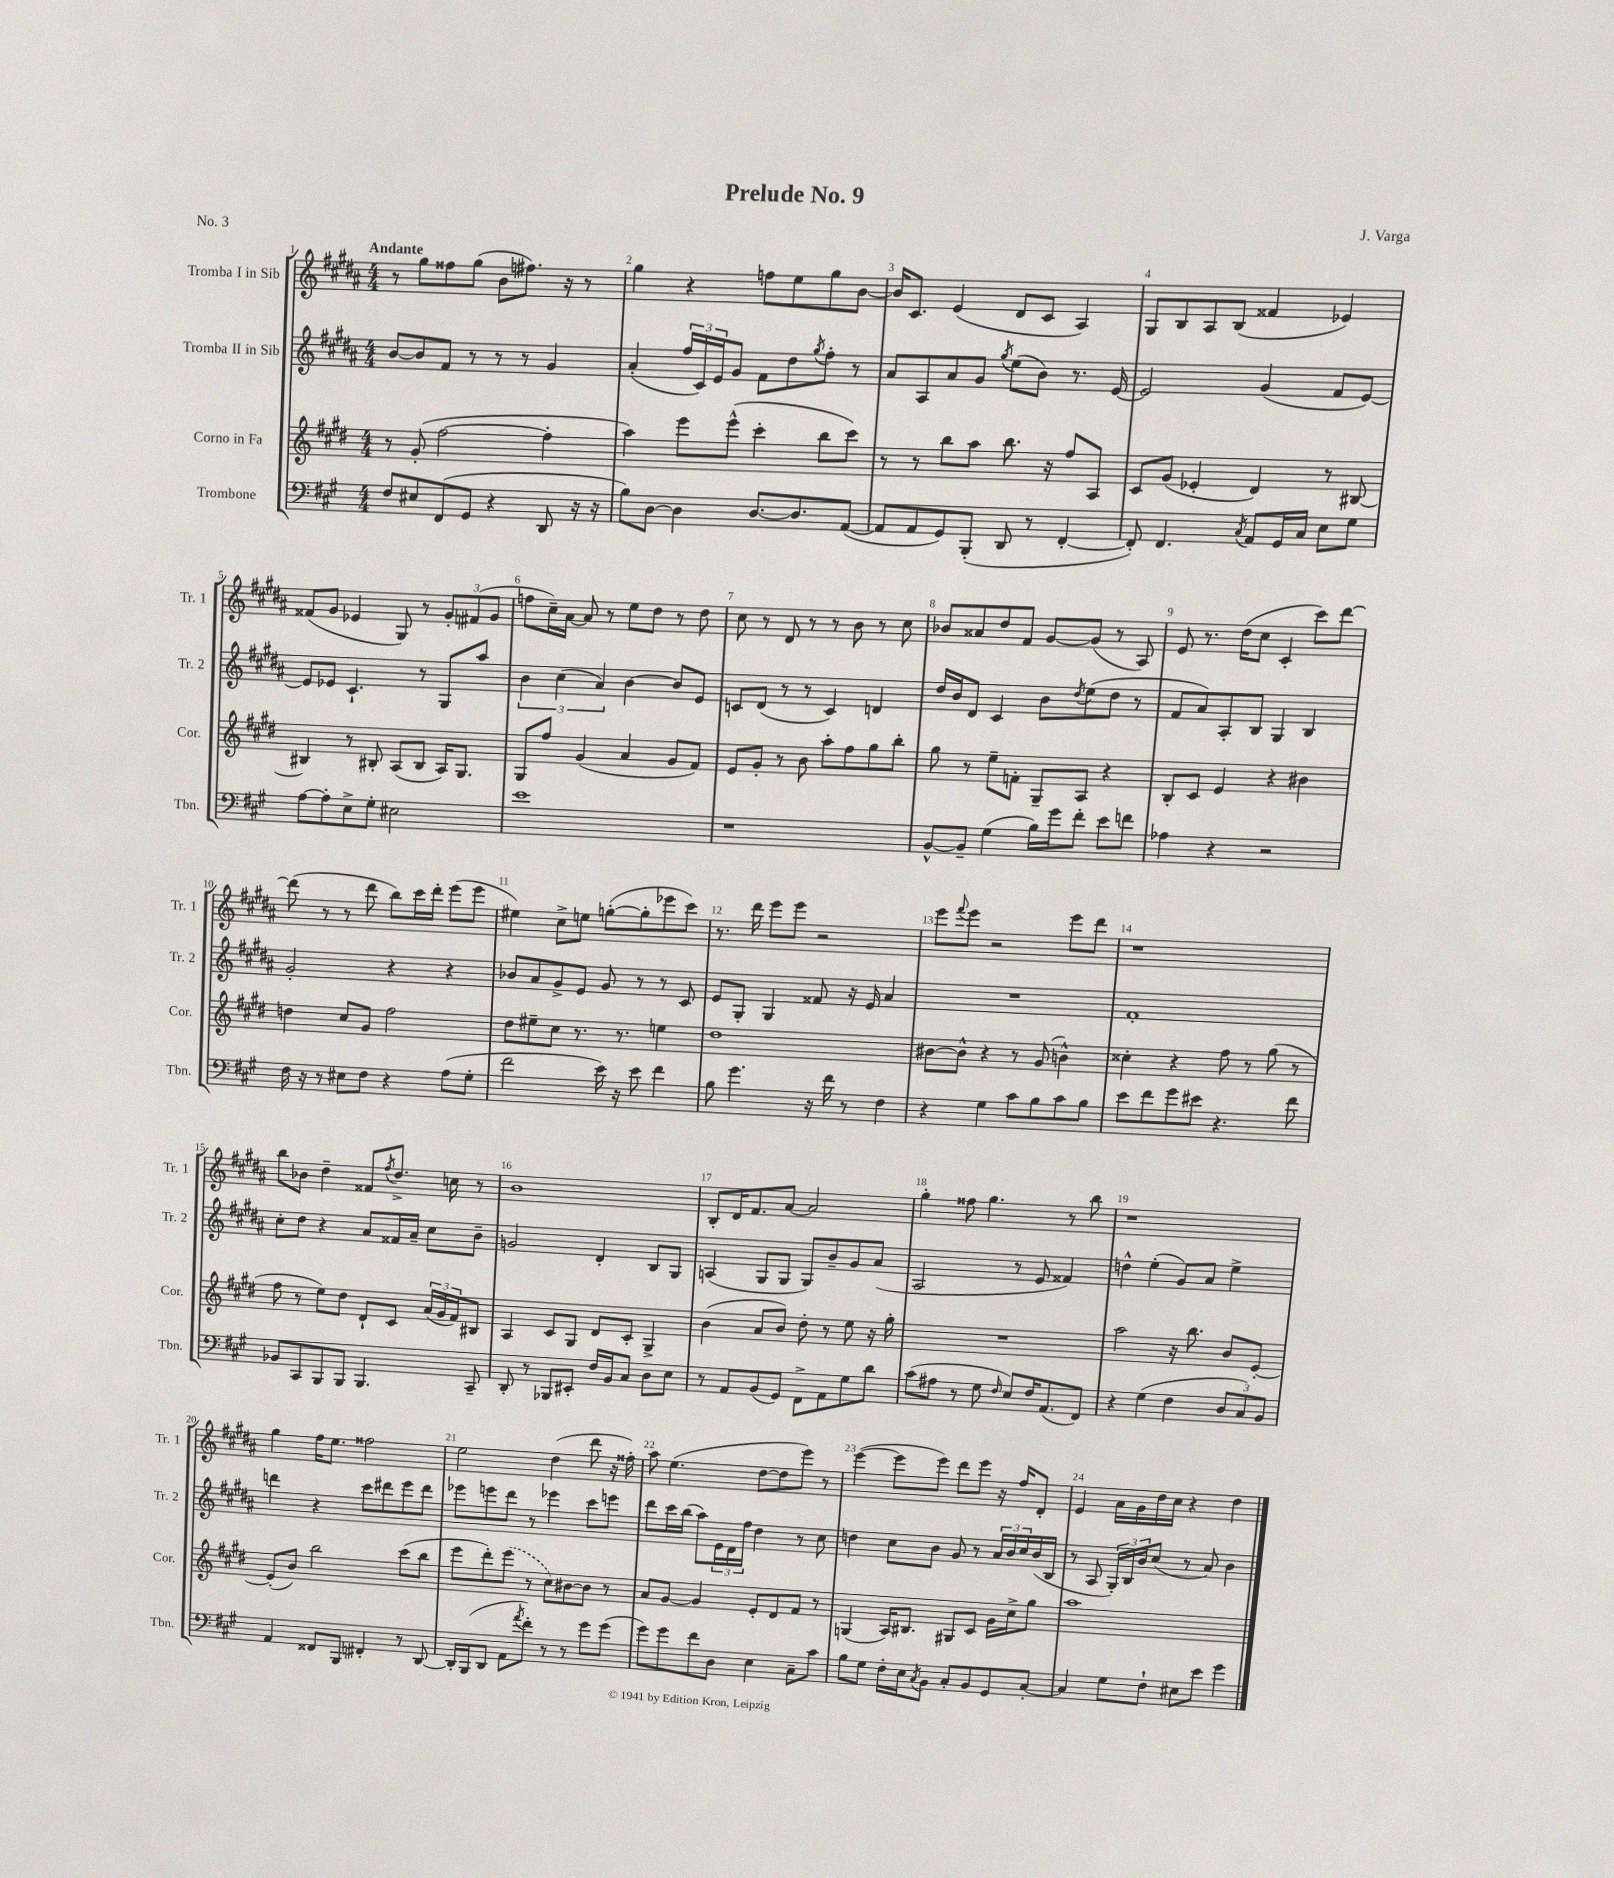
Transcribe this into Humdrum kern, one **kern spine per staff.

**kern	**kern	**kern	**kern
*part4	*part3	*part2	*part1
*staff4	*staff3	*staff2	*staff1
*I"Trombone	*I"Corno in Fa	*I"Tromba II in Sib	*I"Tromba I in Sib
*I'Tbn.	*I'Cor.	*I'Tr. 2	*I'Tr. 1
*clefF4	*clefG2	*clefG2	*clefG2
*k[f#c#g#]	*k[f#c#g#d#]	*k[f#c#g#d#a#]	*k[f#c#g#d#a#]
*M4/4	*M4/4	*M4/4	*M4/4
=1	=1	=1	=1
!	!	!	!LO:TX:a:B:t=Andante
8F#/L	8r	[8b/L	8r
8E#X/	(8g#'/	8b/]	8gg#\L
(8FF#/	[2ff#\	8f#/J	8ff##X\
8GG#/J	.	8r	(8gg#\J
4r	.	8r	8b\L
.	.	8r	8.ff#X\J)
8DD/	4ff#'\]	4g#/	.
.	.	.	16r
16r	.	.	8r
16r	.	.	.
=2	=2	=2	=2
8B\L)	4aa\)	(4a#'/	4gg#\
[8D\J	.	.	.
4D\]	8eee\L	24ff#/LL	4r
.	.	24c#/)	.
.	.	24e/J	.
.	(8eee^^\J	8g#/J	.
[8.D/L	4ccc#'\	8f#\L	8ffn\L
.	.	8dd#\	8ee\
8.D/]	.	.	.
.	.	8qgg#/	.
.	8bb\L	8ff#'\J	8gg#\
([8AA/J	8ccc#\J)	8r	[8b\J
=3	=3	=3	=3
8AA/L]	8r	8a#/L	16b/KL]
.	.	.	8.c#/J
8AA/	8r	8A#/	.
8GG#/)	8bb\L	8a#/	(4e/
(8BBB'/J	8aa\J	8g#/J	.
.	.	8qgg#/	.
8DD/	8.bb\	(8ee\L	8d#/L
8r	.	8b\J)	8c#/J
.	16r	.	.
[4FF#'/	8ff#/L	8.r	4A#/)
.	8A/J	.	.
.	.	[16e/	.
=4	=4	=4	=4
8FF#'/])	8c#/L	2e/]	8G#/L
4.FF#/	(8g#/J	.	8B/
.	4e-X'/	.	8A#/
.	.	.	(8B/J
8qC#/	.	.	.
8AA/L	4d#/)	(4g#/	4f##X/
16GG#/L	.	.	.
16C#/JJ	.	.	.
8E\L	8r	8f#/L	4e-X/)
8G#\J	[8B#X/	[8e/J)	.
!!LO:LB:g=z
=5	=5	=5	=5
[8A\L	4B#X/]	8e/L]	(8f##X/L
8A'\]	.	8e-X/J	8g#/J
8E^\	8r	4.c#`/	4e-X/
8G#'\J	8B#X'/	.	.
2E#X\	(8A/L	.	8G#/)
.	8B#/J	8r	8r
.	16A/KL)	8G#/L	12g#'/L
.	8.G#/J	.	.
.	.	.	(12f#X/
.	.	8aa#/J	.
.	.	.	12g#/J
=6	=6	=6	=6
1e	8G#/L	6b\	8ffn\L
.	8ff#/J	.	16cc#~\L)
.	.	(6cc#\	.
.	.	.	[16a#\JJ
.	(4g#/	.	8a#/]
.	.	6a#/)	.
.	.	.	8r
.	4a/	[4b\	8ee\L
.	.	.	8dd#\J
.	8g#/L	8b/L]	8r
.	8f#/J)	8e/J	8dd#\
=7	=7	=7	=7
1r	8e/L	8cn/L	8cc#\
.	8g#'/J	(8d#/J	8r
.	8r	8r	8d#/
.	8b\	8r	8r
.	8aa'\L	4c/)	8r
.	8ff#\	.	8b\
.	8gg#\	4dn/	8r
.	8bb'\J	.	8cc#\
=8	=8	=8	=8
[8BB^^/L	8gg#\	16dd#/LL	8b-X/L
.	.	16b/J	.
8BB~/J]	8r	8d#/J	8a##X/
(4G#\	8ee~\L	4c#/	8dd#/
.	8fn'\J	.	8f#/J
16B\LL)	8G#~/L	8b\L	[8g#/L
16g#\J	.	.	.
.	.	8qdd#/	.
8f#'\J	8A/J	(8ee\	(8g#/J]
8e\L	4r	8dd#\J	8r
8fn\J	.	8r	8A#/)
=9	=9	=9	=9
4A-X\	8B'/L	8f#/L	8e/
.	8c#/J	8a#/)	8.r
4r	4e/	8A#'/	.
.	.	.	(16dd#\KL
.	.	8B/J	8cc#\J
2r	4r	4G#/	4c#'/
.	4b#X\	4B/	8ccc#\L)
.	.	.	[8ddd#\J
!!LO:LB:g=z
=10	=10	=10	=10
16F#\	4ddn\	2g#'/	(8ddd#\]
16r	.	.	.
8r	.	.	8r
8E#X\L	8cc#/L	.	8r
8F#\J	8g#/J	.	8ddd#\
4r	2ff#\	4r	8bb\L)
.	.	.	16ccc#\L
.	.	.	16ddd#'\JJ
(8A\L	.	4r	(8eee\L
8G#'\J	.	.	8eee\J
=11	=11	=11	=11
2f#\	8dd#\L	8b-X/L	4ee#X\)
.	8ee#X~\	8a#/	.
.	8cc#\J	8g#^/	8cc#^\L
.	8.r	8e/J	8een\J
16e\)	.	8g#/	([8ggn'\L
16r	8.r	.	.
8e\	.	8r	8gg'\]
4f#\	4een\	8r	8eee-X\
.	.	8c#/	8ccc#\J)
=12	=12	=12	=12
8B\	1dd#	8e/L	8.r
4.g#\	.	8G#'/J	.
.	.	.	16ddd#\
.	.	4G#/	8eee\L
.	.	.	8eee\J
16r	.	8f##X/	2r
16f#\	.	.	.
8r	.	16r	.
.	.	16e/	.
4F#\	.	4a#/	.
=13	=13	=13	=13
4r	[8b#X\L	1r	8eee\L
.	.	.	8qqfff#/
.	8b#^^\J]	.	8eee\J
4G#\	4r	.	2r
8c#\L	8r	.	.
8B\	(8g#/	.	.
8c#\	4bn^^\)	.	8eee\L
8B\J	.	.	8ddd#\J
=14	=14	=14	=14
8e\L	4cc##X'\	1f#'	1r
8f#\	.	.	.
8g#\	4r	.	.
8e#X\J	.	.	.
4.r	8ff#\	.	.
.	8r	.	.
.	(8gg#\	.	.
8f#\	8r	.	.
!!LO:LB:g=z
=15	=15	=15	=15
8BB-X/L	8ff#\	8cc#'\L	8bb\L
8CC#/	8r	8dd#\J	8b-X\J
8BBB/	8ee\L)	4r	4dd#~\
8BBB/J	8dd#\J	.	.
4.BBB/	8d#`/L	8a#/L	8f##X/L
.	.	.	8qff#/
.	8c#/J	16f##X/L	8.dd#^/J
.	.	16a#~/JJ	.
.	(24a/LL	8cc#\L	.
.	24g#/	.	.
.	.	.	16ccn\
.	24f#/J)	.	.
8CC#~/	8B#X/J	8b~\J	8r
=16	=16	=16	=16
8DD'/	4A/	2gn/	1b
8r	.	.	.
8BBB-X/L	8c#/L	.	.
8EE#X'/J	8G#/J	.	.
16F#/LL	8d#/L	4d#'/	.
16BB/J	.	.	.
8C#/J	8c#'/J	.	.
8D\L	4G#^/	8B/L	.
8E\J	.	8G#/J	.
=17	=17	=17	=17
8r	(4b\	(4An/	8B'/L
8AA/L	.	.	16d#/K
.	.	.	8.f#/
(8BB/	8a/L	8G#/L	.
8GG#/J)	8b/J)	8G#/J	[8a#/J
8FF#^\L	8dd#'\	8G#/L)	2a#/]
8AA\	8r	8b~/	.
8G#\	8ee\	8g#/	.
8d\J	16r	(8a#/J	.
.	16gg#'\	.	.
=18	=18	=18	=18
(8c#\L	1r	2A#/	4gg#'\
8A#X\J	.	.	.
8r	.	.	8ff##X\
8G#\	.	.	4.gg#\
16qqF#/	.	.	.
8E/L)	.	8r	.
16F#/K	.	8e/	.
(8.AA/	.	.	.
.	.	4f##X/)	8r
8FF#/J)	.	.	8bb\
=19	=19	=19	=19
4r	2aa\	4ddn^^\	1r
(4G#\	.	(4ee'\	.
4F#\	16r	8g#/L)	.
.	8.bb\	.	.
.	.	8a#/J	.
12D/L	8b/L	4ee^\	.
12C#/)	.	.	.
.	[8e'/J	.	.
12BB/J	.	.	.
!!LO:LB:g=z
=20	=20	=20	=20
4AA/	(8e'/L]	4dddn\	4gg#\
.	8b/J)	.	.
8FF##X/L	2bb\	4r	16ff#\KL
.	.	.	8.ee\J
8BBB/J	.	.	.
4FF#X'/	.	8ccc#\L	2ff##X\
.	.	8ddd#X\	.
8r	(8ccc#\L	8eee\	.
[8DD/	8bb\J	8ddd#\J	.
=21	=21	=21	=21
16DD'/LL]	8eee\L	8eee-X\L	2ee\
(16BBB/J	.	.	.
8DD/J	8ddd#'\)	8eeen\	.
8AA\L	(8eee\J	8ddd#\J	.
8qa/	.	.	.
8f#'\J)	8r	8r	.
8r	8cc#\L)	4eee-X\	(4dd#\
8r	[8b#X\	.	.
8g#\L	8b#\J]	8ccc#\L	8ddd#\
(8g#\J	8r	8eeen\J	16r
.	.	.	16ff##X'\)
=22	=22	=22	=22
8g#\L)	8a/L	8ddd#\L	8aa#\
8g#\	[8g#/J	16ccc#\L	(4.ee\
.	.	(16bb\JJ	.
8f#\	4g#/]	8aa#\L)	.
8D\J	.	24e\L	.
.	.	24d#\	.
.	.	24ff#\JJ	.
4E\	8e'/L	4dd#\	[8dd#\L
.	8d#/	.	8dd#\]
8C#~\L	8f#/J	8r	8eee\J)
8c#\J	8r	8cc#\	8r
=23	=23	=23	=23
8B\L	(4Gn/	4ddn\	([4eee\
8G#\J	.	.	.
16F#'\LL	16A/KL)	8cc#\L	8eee\L]
16E\J	8.B#X/J	.	.
8qC#/	.	.	.
8BB\J	.	8b\J	8eee\J)
8C#'/L	8G#X/L	8g#/	8ddd#\L
8BB/	8c#/J	8r	8eee\J
8GG#/	16g#\LL	24a#/LL	16r
.	.	24b/	.
.	16cc#^\J	.	16ff#/KL
.	.	24cc#/	.
[8C#'/J	8gg#\J	(16b/	8d#'/J
.	.	16B/JJ	.
=24	=24	=24	=24
4C#/]	1aa	8r	4e/
.	.	8A#/	.
8G#\L	.	24G#'/LL)	16a#\LL
.	.	24B/	.
.	.	.	16g#\
.	.	24b/J	.
8F#`\J	.	(8cc#/J	16dd#\
.	.	.	16cc#\JJ
8E#X\L	.	8r	4r
8e\J	.	8a#/)	.
4g#\	.	4b\	4dd#\
==	==	==	==
*-	*-	*-	*-
